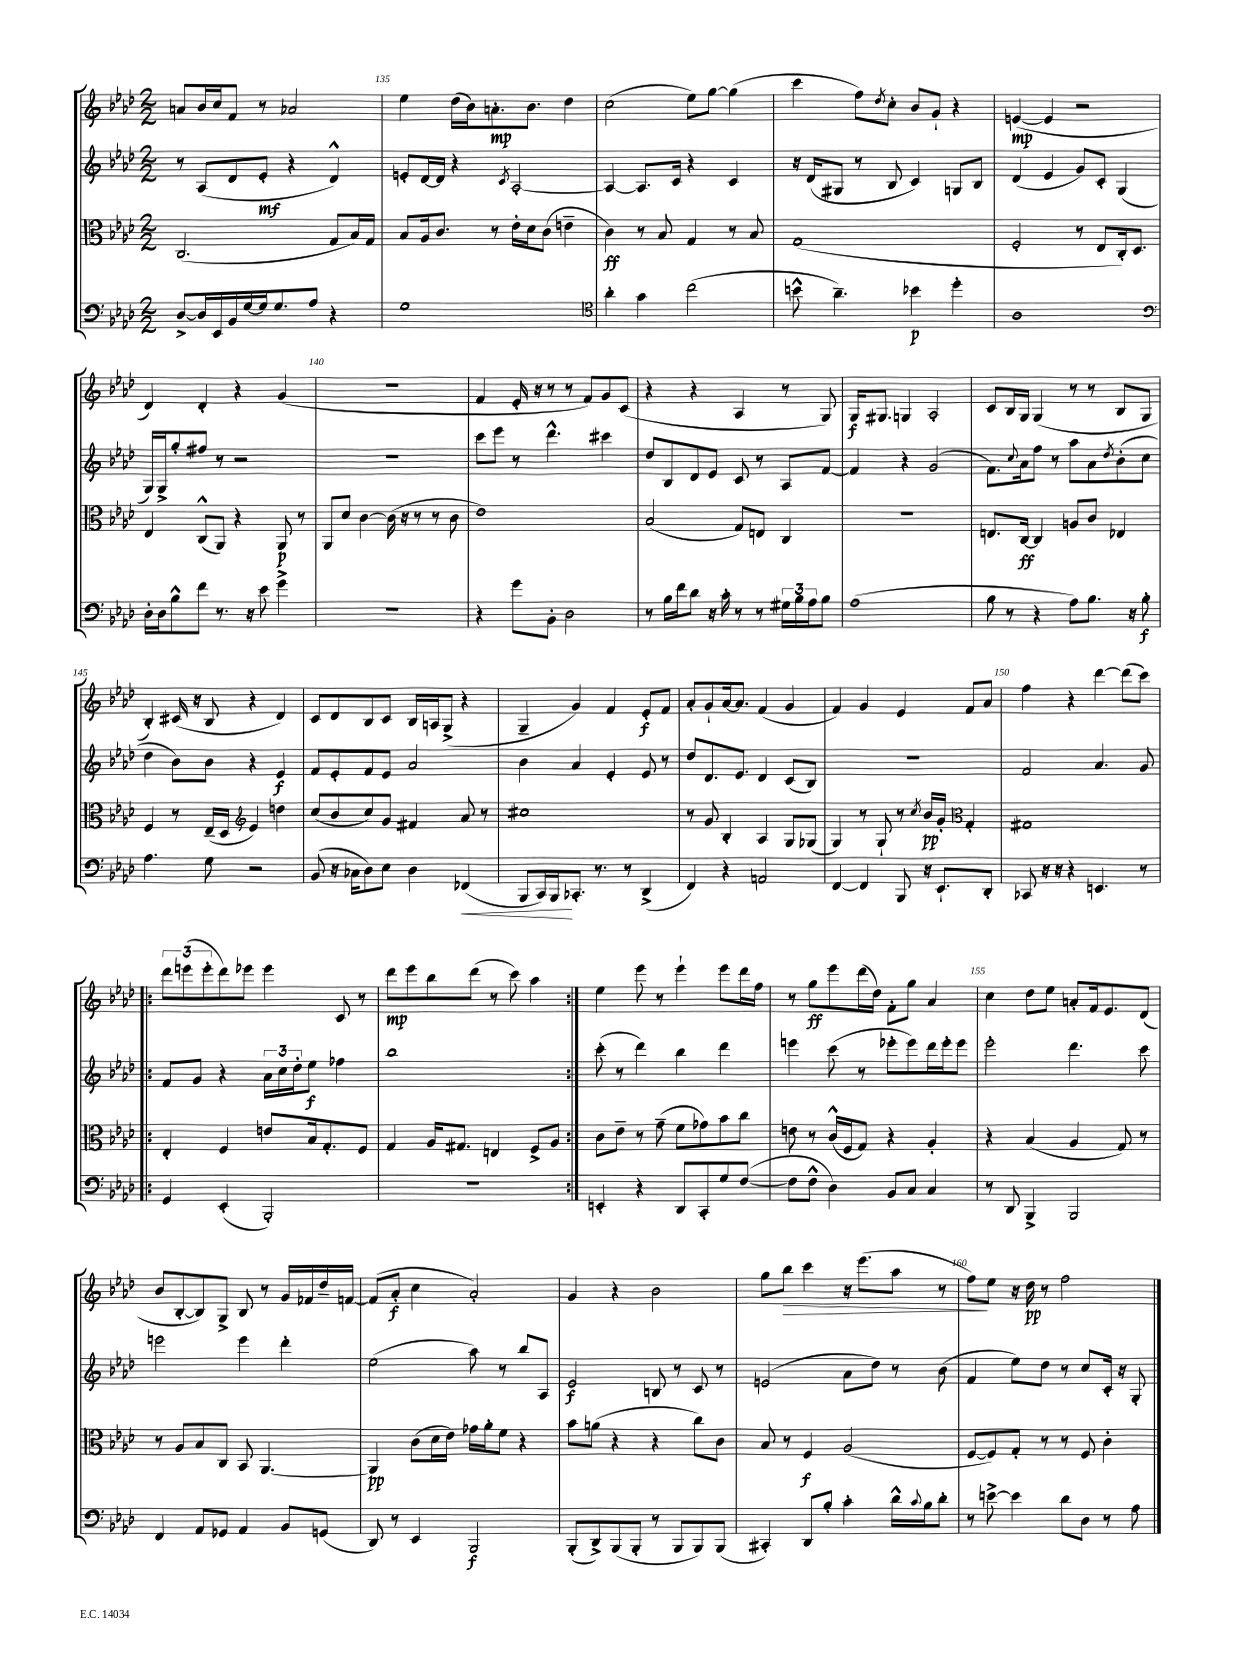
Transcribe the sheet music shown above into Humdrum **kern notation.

**kern	**kern	**kern	**kern
*staff4	*staff3	*staff2	*staff1
*clefF4	*clefC3	*clefG2	*clefG2
*k[b-e-a-d-]	*k[b-e-a-d-]	*k[b-e-a-d-]	*k[b-e-a-d-]
*M2/2	*M2/2	*M2/2	*M2/2
[8D-^	(2.C	8r	8a
16D-]	.	(8A-	16b-
16EE-	.	.	16cc
16BB-	.	8d-	8f
[16G	.	.	.
16G]	.	8e-'	8r
8.G	.	.	.
.	.	4r	2a-
8A-	.	.	.
4r	8G	4d-^^)	.
.	16B-)	.	.
.	16G	.	.
=	=	=	=
1G	8B-	8e'	4ee-
.	16A-	[16d-	.
.	8.c	16d-]	.
.	.	4r	(16dd-
.	.	.	16b-)
.	8r	.	8.a'
.	.	8qc	.
.	16e-'	[2A-'	.
.	16d-	.	8.b-
.	(8c	.	.
.	4e~	.	4dd-
=	=	=	=
*clefC4	*	*	*
4a-'	4c)	4A-_	(2cc
4g	8r	8.A-]	.
.	8B-	.	.
.	.	16c	.
(2cc	4G	4r	8ee-)
.	.	.	[8gg
.	8r	4c	(4gg]
.	8B-	.	.
=	=	=	=
8b^^	(1G	16r	4ccc
.	.	(16d-	.
4.a-~)	.	8G#	.
.	.	8r	8ff)
.	.	.	8qdd-
.	.	8B-	8cc'
4b-	.	4c)	8b-
.	.	.	8g`
4dd-'	.	8G	4r
.	.	8B-	.
=	=	=	=
1A-	2F'	(4d-	([4e
.	.	4e-	4e]
.	8r	8g)	2r
.	8E-	8c'	.
.	16C')	(4G	.
.	8.D-	.	.
=	=	=	=
*clefF4	*	*	*
16D-'	4E-	16G)	4d-)
16D-	.	16G^	.
8B-^^	.	8gg'	.
8f	(8C^^	8ff#	4d-'
8.r	8AA-)	8r	.
.	4r	2r	4r
16r	.	.	.
8e-	.	.	.
4g^	8AA-	.	(4g
.	8r	.	.
=	=	=	=
1r	8AA-	1r	1r
.	8d-	.	.
.	[4c	.	.
.	(16c]	.	.
.	16r	.	.
.	8r	.	.
.	8r	.	.
.	8c	.	.
=	=	=	=
4r	1e-)	8ccc	4f
.	.	8eee-	.
8g	.	8r	16e-'
.	.	.	16r
8BB-'	.	4.ddd-^^	8r
2D-	.	.	8r
.	.	.	8f)
.	.	4ccc#	8g
.	.	.	(8c
=	=	=	=
8r	(2B-	8dd-	4r
16B-	.	8B-	.
16f	.	.	.
8d-	.	8d-	4r
16r	.	8e-	.
16c'	.	.	.
8r	8G)	8c	4A-
8r	8E	8r	.
24G#	4C	8A-	8r
24B-	.	.	.
24A-	.	.	.
8B-	.	[8f	8G)
=	=	=	=
(1A-	1r	4f]	16G
.	.	.	8.G#
.	.	4r	4G
.	.	(2g	2A-'
=	=	=	=
8B-	8.E	8.f)	8c
8r	.	.	16B-
.	.	8qqcc	.
.	[16C	16a-	16G
4r	4C]	8ff	(4G
.	.	8r	.
8A-)	8A	8aa-	8r
8.B-	8c	8a-	8r
.	.	8qdd-	.
.	4E-	(8b-'	8B-
16r	.	.	.
8B-'	.	8cc	8G
=	=	=	=
4.A-	4F	4dd-	4B-')
.	8r	8b-)	(16c#
.	.	.	16r
8G	(16E-~	8b-	8B-
.	16D-	.	.
*	*clefG2	*	*
2r	4e-)	4r	4r
.	4dd	4e-	4d-)
=	=	=	=
(8BB-	(8cc	8f	8c
16r	8b-	8e-'	8d-
16C-	.	.	.
8D-)	8cc)	8f	8B-
8E-	8g	8e-	8c
4D-	4f#	2a-	16B-
.	.	.	16A
.	.	.	(8G^
(4FF-	8a-	.	4r
.	8r	.	.
=	=	=	=
8BBB-	1cc#	4b-	4G~
16CC)	.	.	.
16BBB-	.	.	.
8.CC-'	.	4a-	4g)
8.r	.	.	.
.	.	4e-'	4f
8r	.	.	.
(4DD-^	.	8e-	8e-'
.	.	8r	8f
=	=	=	=
4FF)	8r	8dd-	8a-'
.	8g	8.d-	8g`
4r	4B-'	.	[16a-
.	.	8.e-	8.a-]
2AA	4A-	4d-	(4f
.	8G	(8c	4g
.	(8G-	8B-)	.
=	=	=	=
[4FF	4G)	1r	4f)
4FF]	8r	.	4g
.	8G`	.	.
8BBB-	8r	.	4e-
.	8qcc	.	.
16r	16b-	.	.
8.EE-`	16g'	.	.
*	*clefC3	*	*
.	4G'	.	8f
8DD-'	.	.	8a-
=	=	=	=
8CC-	1G#	2f	4ff
16r	.	.	.
16r	.	.	.
4r	.	.	4r
4.EE	.	4.a-	[4ddd-
.	.	.	(8ddd-]
8r	.	8g	8ccc)
=!|:	=!|:	=!|:	=!|:
4GG	4E-'	8f	12ddd-
.	.	.	(12eee
.	.	8g	.
.	.	.	12eee'
(4EE-'	4F	4r	8ddd-)
.	.	.	8eee-
2BBB-')	8e	24a-	4eee-
.	.	24cc	.
.	.	24dd-'	.
.	16B-	8ee-	.
.	8.G'	.	.
.	.	4ff-	8c
.	8F	.	8r
=	=	=	=
1r	4G	1bb-	8ddd-
.	.	.	8eee-
.	16A-	.	8bb-
.	8.G#	.	.
.	.	.	(8ddd-
.	4E	.	8r
.	.	.	8ccc)
.	8F^	.	4aa-
.	8A-	.	.
=:|!	=:|!	=:|!	=:|!
4EE'	8c	(8ccc'	4ee-
.	8e-~	8r	.
4r	8r	4ddd-)	8eee-
.	(8g~	.	8r
8DD-	8f	4bb-	4eee-`
8CC'	8g-)	.	.
8G	8b-	4ddd-	8eee-
([8F	8cc	.	16ddd-
.	.	.	16ff
=	=	=	=
8F]	8e	4eee	8r
8F^^	8r	.	8gg
4D-)	(16c^^	(8ccc	8eee-
.	16F	.	.
.	8G)	8r	(16ddd-
.	.	.	16dd-)
8BB-	4r	8eee-'	8f'
8C	.	8eee-)	8gg
4C	4A-'	16ddd-	4a-
.	.	16eee-'	.
.	.	8eee-	.
=	=	=	=
8r	4r	2eee-'	4cc
8DD-	.	.	.
4BBB-^	(4B-	.	8dd-
.	.	.	8ee-
2BBB-	4A-	4.ddd-	8a'
.	.	.	16f
.	.	.	8.e-
.	8G)	.	.
.	8r	8ccc	(8d-
=	=	=	=
4FF	8r	2eee	8b-
.	8A-	.	[8B-'
8AA-	8B-	.	8B-])
8GG-	8C	.	8G^
4AA-	8BB-	4eee	8B-
.	[4.AA-	.	8r
8BB-	.	4ddd-'	16g
.	.	.	16f-
(8GG	.	.	16dd-~
.	.	.	[16f
=	=	=	=
8DD-)	4AA-]	(2ee-	(8f]
8r	.	.	8a-'
4EE-	(8c	.	4cc
.	16d-	.	.
.	16e-)	.	.
2BBB-	16g-	8aa-)	2a-')
.	16a-'	.	.
.	8f	8r	.
.	4r	8bb-	.
.	.	8A-	.
=	=	=	=
(8BBB-'	8b-	2e-	4g
8DD-^)	(8a	.	.
(8BBB-	4r	.	4r
8BBB-'	.	.	.
8r	4r	8B	2b-
8BBB-	.	8r	.
8BBB-)	8cc)	8c	.
(8BBB-	8c	8r	.
=	=	=	=
4CC#')	8B-	(2e	8gg
.	8r	.	8bb-
8DD-	4F	.	4ccc
8B-'	.	.	.
4c'	(2A-	8a-	16r
.	.	.	(8.eee-
.	.	8dd-)	.
16d-^^	.	8r	8aa-
8qqc	.	.	.
16B-	.	.	.
8d-'	.	(8b-	8r
=	=	=	=
8r	[8F	4f	8ff)
[8e^	8F])	.	8ee-
4e]	8G'	8ee-)	16r
.	.	.	16dd-
.	8r	8dd-	8r
8d-	8r	8r	2ff
8D-	8F	8cc	.
8r	4c'	16c'	.
.	.	16r	.
8A-	.	8G'	.
==	==	==	==
*-	*-	*-	*-
